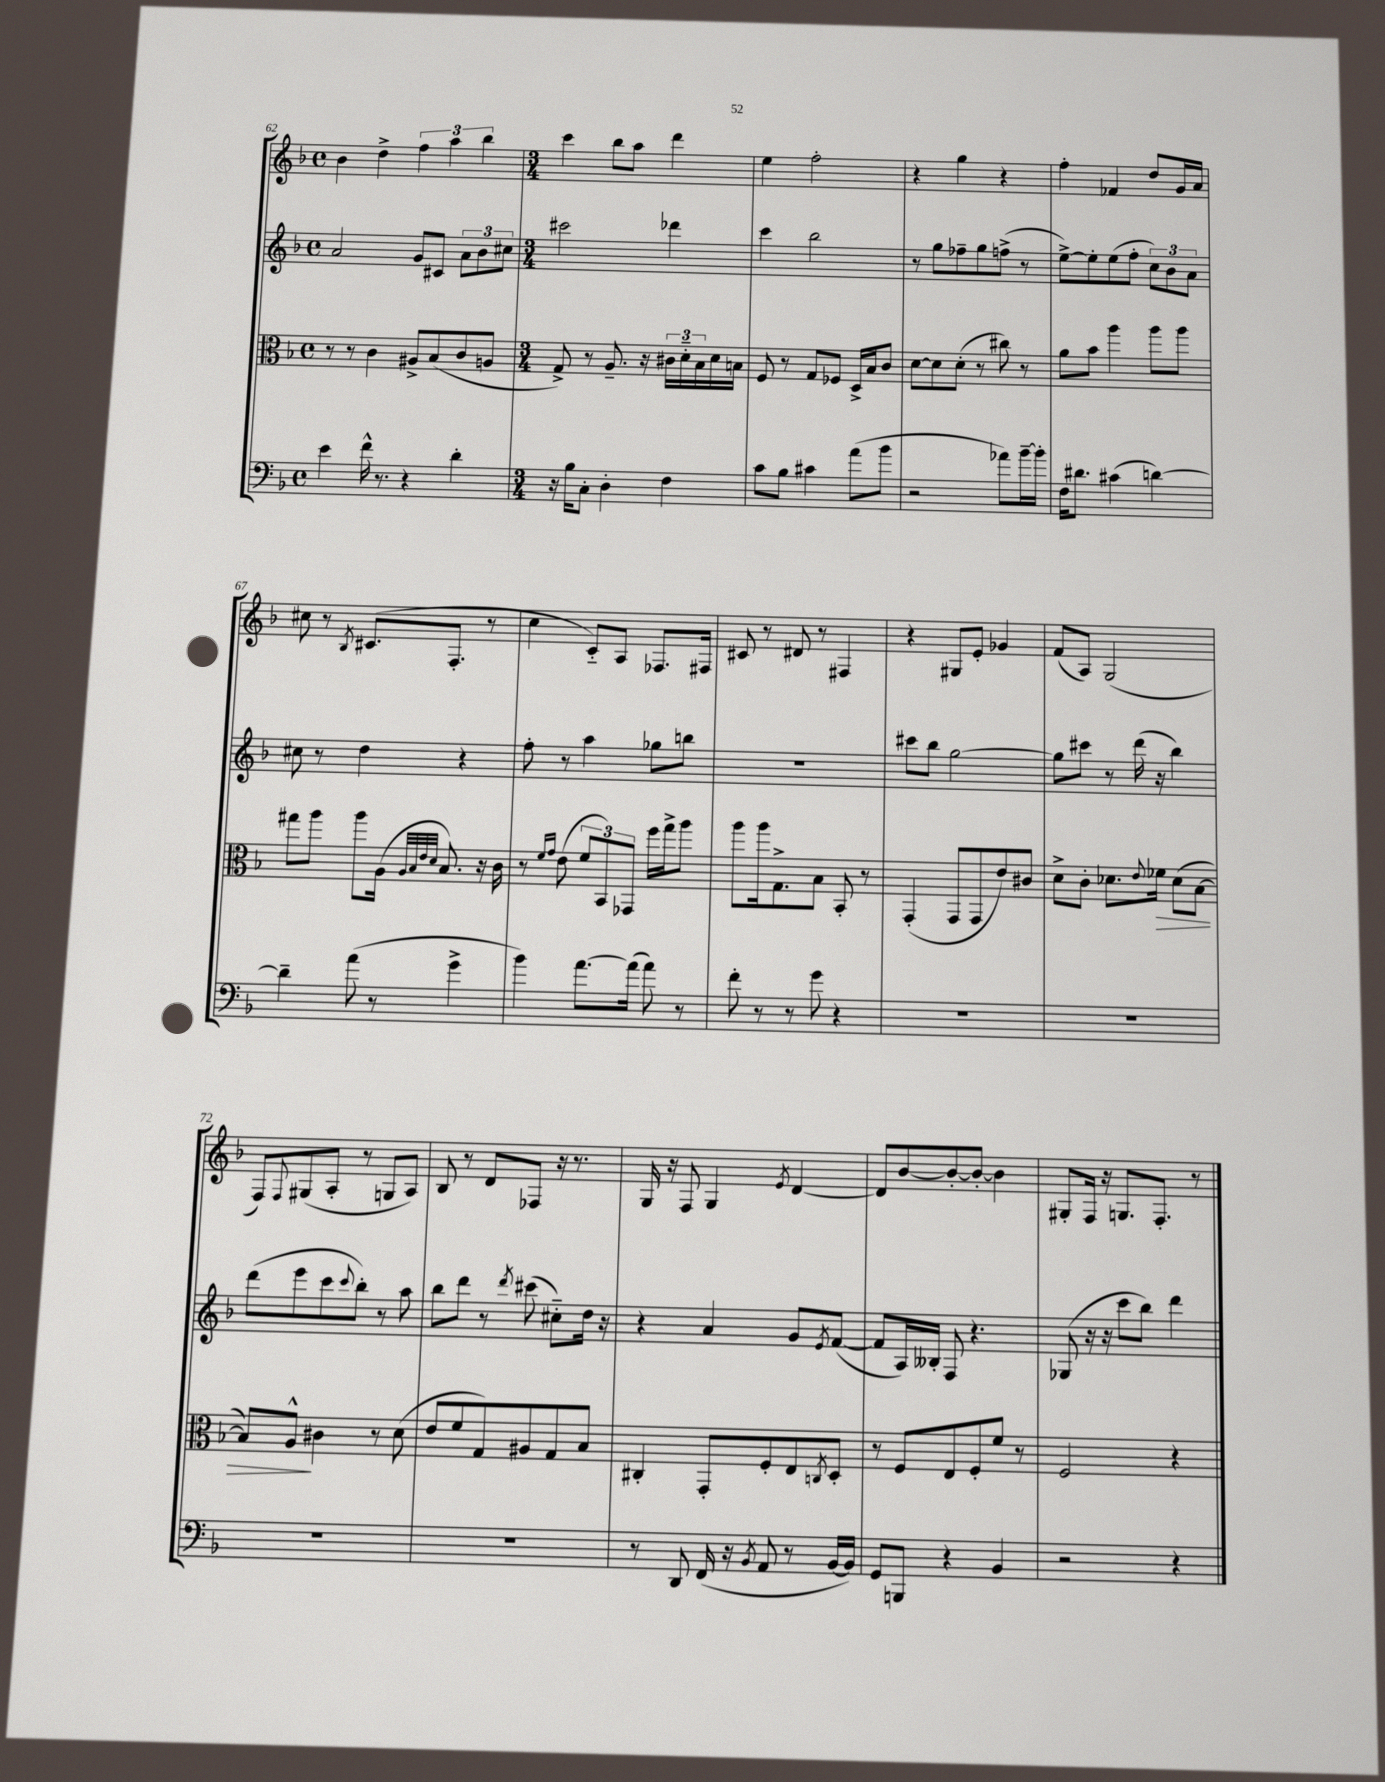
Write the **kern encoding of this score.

**kern	**kern	**kern	**kern
*staff4	*staff3	*staff2	*staff1
*clefF4	*clefC3	*clefG2	*clefG2
*k[b-]	*k[b-]	*k[b-]	*k[b-]
*M4/4	*M4/4	*M4/4	*M4/4
*met(c)	*met(c)	*met(c)	*met(c)
4e	8r	2a	4b-
.	8r	.	.
16f^^	4c	.	4dd^
8.r	.	.	.
4r	8A#^	8g	6ff
.	(8B-	8c#	.
.	.	.	6aa
4d'	8c	12a	.
.	.	12b-	6bb-
.	8A	.	.
.	.	12cc#	.
=	=	=	=
*M3/4	*M3/4	*M3/4	*M3/4
16r	8G^)	2ccc#	4ccc
16B-	.	.	.
8C'	8r	.	.
4D'	8.A~	.	8bb-
.	.	.	8aa
.	16r	.	.
4F	24c#	4ddd-	4ddd
.	24d'~	.	.
.	24B-	.	.
.	16d	.	.
.	16B	.	.
=	=	=	=
8c	8F	4ccc	4ee
8B-	8r	.	.
4c#	8G	2bb-	2ff'
.	8F-	.	.
(8a	16D^	.	.
.	16B-	.	.
8b-	8c	.	.
=	=	=	=
2r	[8d	8r	4r
.	8d]	8gg	.
.	(8d'	8ff-~	4gg
.	8r	8gg	.
8a-)	8cc#)	(8ff^	4r
[16b-~	8r	8r	.
16b-']	.	.	.
=	=	=	=
16F	8a	[8ee^)	4ff'
8.d#	.	.	.
.	8b-	8ee']	.
(4c#	4aa	(8ee	4f-
.	.	8ff'	.
[4d)	8aa	12cc)	8dd
.	.	12b-	.
.	8aa	.	16g
.	.	12a	.
.	.	.	16a
=	=	=	=
4d~]	8gg#	8cc#	8cc#
.	8aa	8r	8r
.	.	.	8qB-
(8a	8aa	4dd	(8.c#
8r	(16A	.	.
.	32qqA	.	.
.	32qqB-	.	.
.	32qqe	.	.
.	32qqd	.	.
.	8.B-)	.	8.F'
4g^	.	4r	.
.	16r	.	8r
.	16c	.	.
=	=	=	=
4b-)	8r	8ff'	4cc
.	16qqf	.	.
.	16qqg	.	.
.	(8e	8r	.
[8.a	12f	4aa	8c'~)
.	12BB-)	.	.
.	.	.	8A
.	12GG-	.	.
(16a]	.	.	.
8a)	16ff	8gg-	8.F-
.	16gg^	.	.
8r	8aa	8bb	.
.	.	.	16F#
=	=	=	=
8f'	8aa	2.r	8c#
8r	16aa	.	8r
.	8.G^	.	.
8r	.	.	8d#
8g	8B-	.	8r
4r	8BB-'	.	4F#
.	8r	.	.
=	=	=	=
2.r	(4GG'	8ccc#	4r
.	.	8bb-	.
.	8GG	[2gg	8G#
.	8GG	.	8e'
.	8e)	.	4g-
.	8c#	.	.
=	=	=	=
2.r	8d^	8gg]	(8f
.	8c'	8ccc#	8A)
.	8.d-	8r	(2G
.	.	(16ddd	.
.	8qqe	.	.
.	16f-	16r	.
.	(8d-	4bb-)	.
.	[8B-	.	.
=	=	=	=
2.r	8B-])	(8ddd	8F)
.	.	.	8qqF
.	8A^^	8eee	(8G#
.	4c#	8ccc	8A'
.	.	8qqccc	.
.	.	8bb-')	8r
.	8r	8r	8G
.	(8d	8aa	8A)
=	=	=	=
2.r	8e	8bb-	8B-
.	8f	8ddd	8r
.	8G)	8r	8d
.	.	8qddd	.
.	8A#	(8ccc#	8F-
.	8G	8cc#'~)	16r
.	.	.	8.r
.	8B-	16dd	.
.	.	16r	.
=	=	=	=
8r	4C#'	4r	16G
.	.	.	16r
8DD	.	.	8F
(16FF	8GG'	4a	4G
16r	.	.	.
8qBB-	.	.	.
8AA	8F'	.	.
.	.	.	8qe
8r	8E	8g	[4d
.	8qC	8qe	.
[16BB-	8D'	([8f	.
16BB-])	.	.	.
=	=	=	=
8GG	8r	8f]	8d]
8BBB	8F	16A)	[8b-
.	.	16B--'	.
4r	8E	8F	8b-'_
.	8F'	4.r	8b-'_
4BB-	8f	.	4b-]
.	8r	.	.
=	=	=	=
2r	2F	(8G-	8G#'
.	.	16r	16F
.	.	16r	16r
.	.	8ccc	8.G
.	.	8bb-)	.
.	.	.	8.F'
4r	4r	4ddd	.
.	.	.	8r
==	==	==	==
*-	*-	*-	*-
